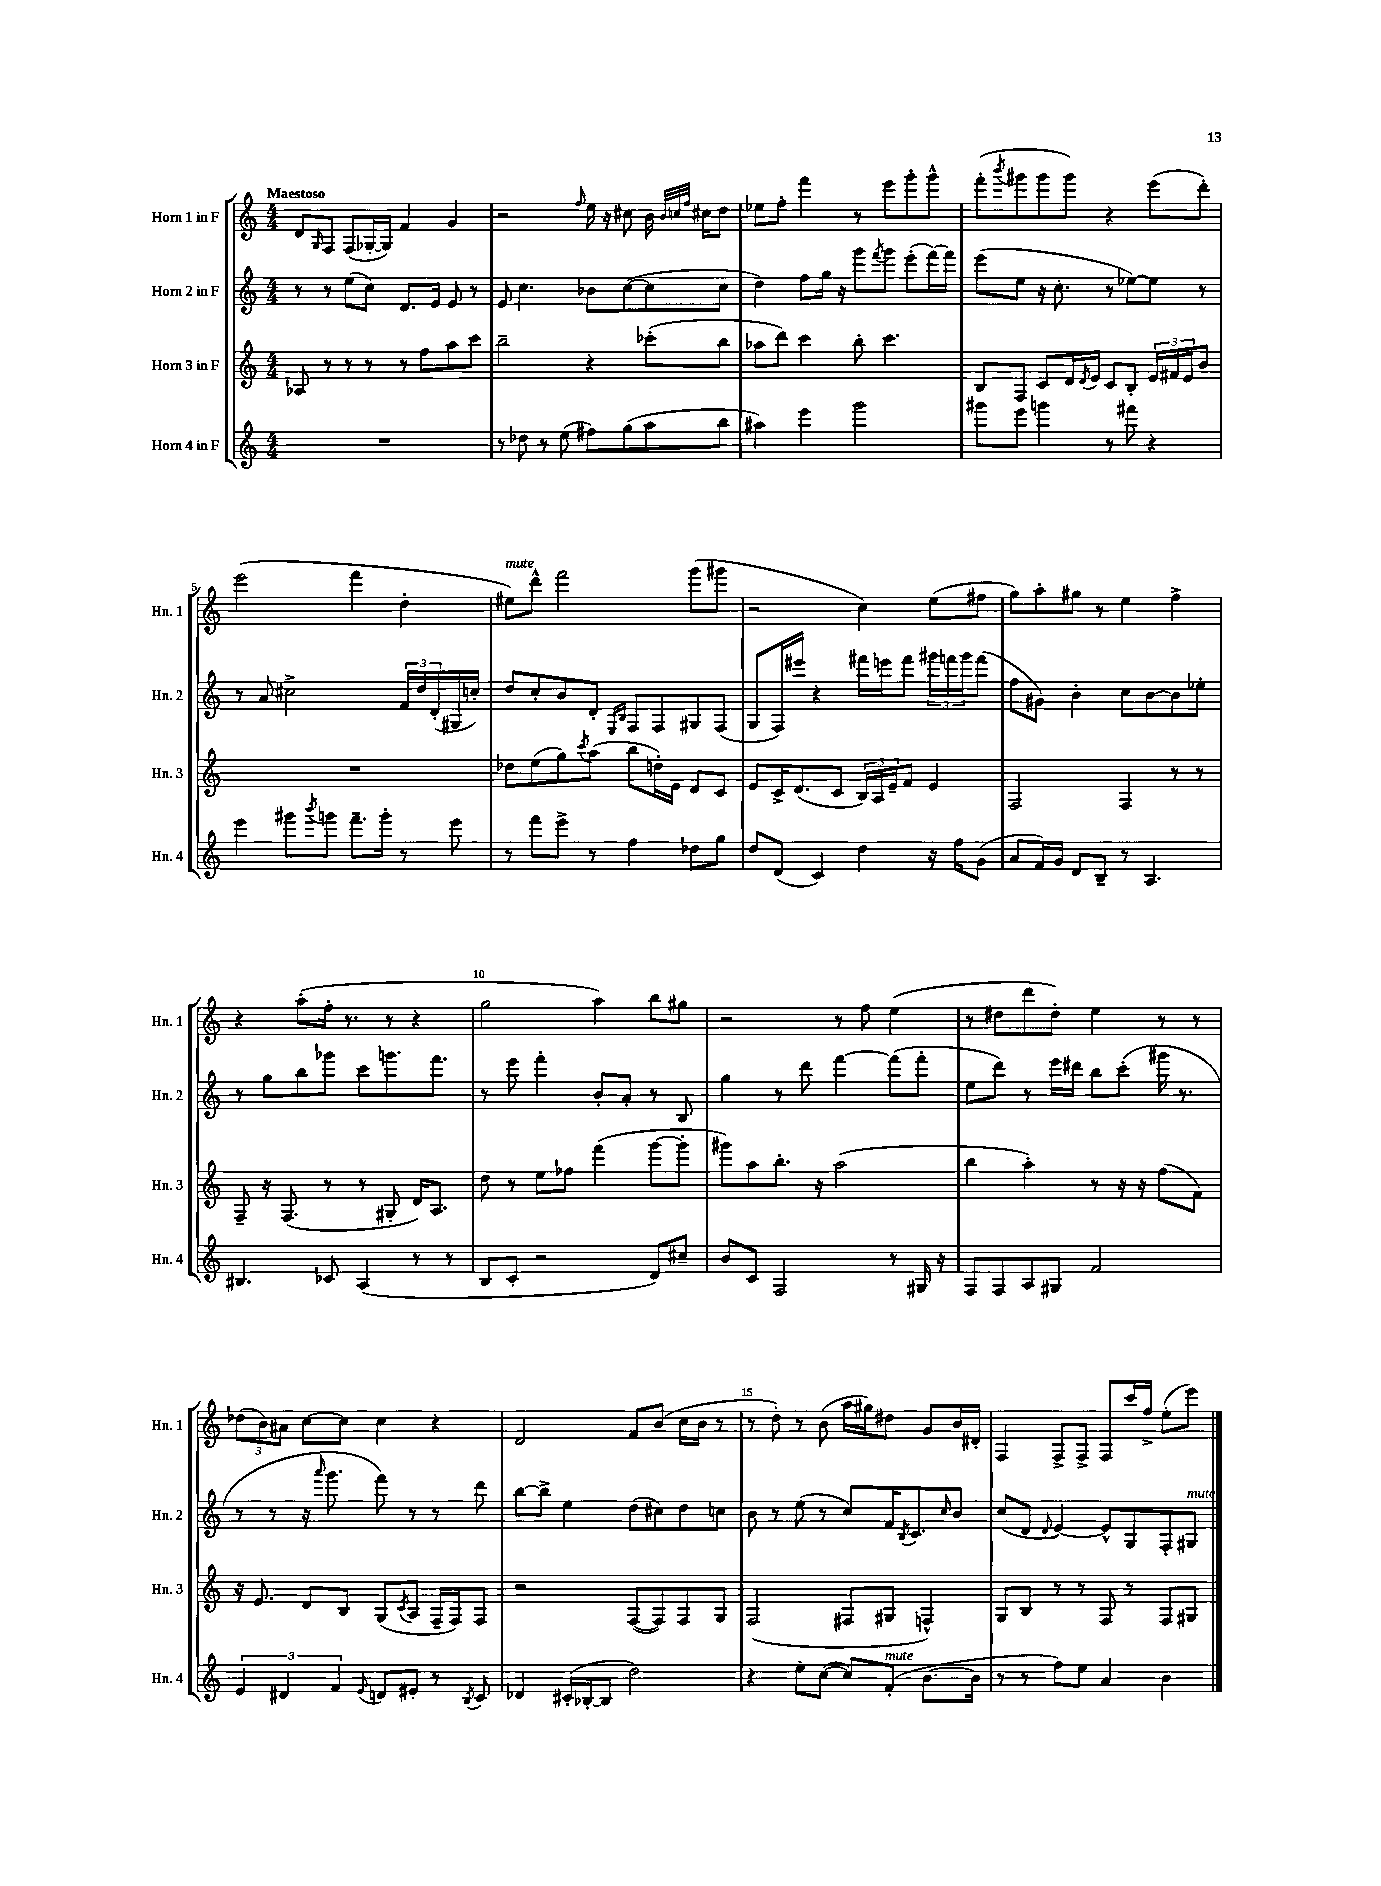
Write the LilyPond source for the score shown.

<<
\new StaffGroup <<
\new Staff = "s0" \with { instrumentName = "Horn 1 in F" shortInstrumentName = "Hn. 1" } {
    \clef treble \key c \major \numericTimeSignature \time 4/4 \tempo "Maestoso"
    d'8 \grace { g16 } f8 f8( ges16~-. ges16) f'4 g'4 |
    r2 \grace { f''16 } e''16 r16 cis''8 b'16 \grace { b'32 c''32 f''32 } cis''16 d''8 |
    ees''8 f''8-. f'''4 r8 e'''8 g'''8-. g'''8-^ |
    f'''8-.( \acciaccatura { b'''8 } gis'''8 gis'''8 gis'''8) r4 e'''8( d'''8-.) |
    e'''2( f'''4 d''4-. |
    eis''8^\markup { \italic "mute" }) d'''8-^ f'''2 g'''8( gis'''8 |
    r2 c''4) e''8( fis''8 |
    g''8) a''8-. gis''8 r8 e''4 f''4-> |
    r4 a''8-.( f''16-. r8. r8 r4 |
    g''2 a''4) b''8 gis''8 |
    r2 r8 f''8 e''4( |
    r8 dis''8 d'''8 dis''8-.) e''4 r8 r8 |
    \tuplet 3/2 { des''8( b'8) ais'8 } c''8~ c''8 c''4 r4 |
    d'2 f'8 b'8( c''16 b'16 r8 |
    r8 d''8-.) r8 b'8( a''16 gis''16) dis''8 g'8 b'16 dis'16-. |
    f4 f8-> f8-> f8 c'''16 f''16-> e''8-.( e'''8) \bar "|." |
}
\new Staff = "s1" \with { instrumentName = "Horn 2 in F" shortInstrumentName = "Hn. 2" } {
    \clef treble \key c \major \numericTimeSignature \time 4/4
    r8 r8 e''8( c''8) d'8. e'16 e'8 r8 |
    e'8 c''4. bes'8 c''8~( c''8 c''8 |
    d''4) f''8 g''16 r16 g'''8 \acciaccatura { f'''8 } g'''8 e'''8-.( f'''16~) f'''16 |
    e'''8( e''8 r16 c''8.-. r8 ees''8~) ees''8 r8 |
    r8 a'8 cis''2-> \tuplet 3/2 { f'16 d''16 d'16-.( } gis16 c''16-.) |
    d''8 c''8-. b'8 d'8-. \grace { e16 b16 } f8 f8 gis8 f8( |
    g8 f16) eis'''16 r4 fis'''16 e'''16 fis'''8 \tuplet 3/2 { gis'''16 f'''16 gis'''16 } f'''8( |
    f''8 gis'8) b'4-. c''8 b'8~ b'8 ees''8-. |
    r8 g''8 b''8 ges'''8 c'''8 g'''8. f'''8. |
    r8 e'''8 f'''4-. b'8-. a'8-. r8 b8 |
    g''4 r8 d'''8 f'''4~ f'''8( f'''8-. |
    e''8 d'''8) r8 e'''16 dis'''16 b''8 c'''8-.( gis'''16 r8. |
    r8 r8 r16 \grace { a'''16 } g'''8. f'''8) r8 r8 d'''8 |
    b''8~ b''8-> e''4 d''8( cis''8) d''8 c''8 |
    b'8 r8 e''8( r8 c''8) f'16 \acciaccatura { b8 } c'8. \grace { c''16 } b'8 |
    c''8( d'8 \appoggiatura { d'8 } e'4~) e'8-^ g8 f8-. gis8^\markup { \italic "mute" } \bar "|." |
}
\new Staff = "s2" \with { instrumentName = "Horn 3 in F" shortInstrumentName = "Hn. 3" } {
    \clef treble \key c \major \numericTimeSignature \time 4/4
    aes8 r8 r8 r8 r8 f''8 a''8 c'''8 |
    b''2-- r4 ces'''8-.( b''8 |
    aes''8 d'''8) c'''4 b''8-. c'''4. |
    b8 f8 c'8 d'16 \acciaccatura { d'8 } e'16 c'8 b8-. \tuplet 3/2 { e'16 fis'16 e'16 } b'8 |
    R1 |
    des''8 e''8( g''8) \acciaccatura { c'''8 } a''8( b''8 d''16-.) e'16 d'8 c'8 |
    e'8 c'16-> d'8.( c'8 \tuplet 3/2 { b16) a16 e'16-- } f'8 e'4 |
    f2 f4 r8 r8 |
    f8-- r16 f8.( r8 r8 gis8-. d'16) a8. |
    d''8 r8 e''8 fes''8 f'''4( g'''8~ g'''8-. |
    gis'''8) a''8 b''8.-. r16 a''2( |
    b''4 a''4-.) r8 r16 r16 f''8( f'8) |
    r16 e'8. d'8 b8 g8( \acciaccatura { c'8 } a8 f16-- f16) f8 |
    r2 f8~( f8) f8 g8 |
    f2( fis8 gis8 f4-^) |
    g8 b8 r8 r8 f8 r8 f8 gis8 \bar "|." |
}
\new Staff = "s3" \with { instrumentName = "Horn 4 in F" shortInstrumentName = "Hn. 4" } {
    \clef treble \key c \major \numericTimeSignature \time 4/4
    R1 |
    r8 des''8 r8 e''8( fis''8) g''8( a''8 b''8 |
    ais''4) e'''4 g'''2 |
    gis'''8 e'''8 g'''4 r8 fis'''8 r4 |
    e'''4 gis'''8 \acciaccatura { b'''8 } g'''8 f'''8.-- g'''16-. r8 e'''8 |
    r8 f'''8 e'''8-> r8 f''4 des''8 g''8 |
    d''8 d'8( c'4) d''4 r16 f''16 g'8( |
    a'8 f'16) g'16 d'8 b8-- r8 a4. |
    bis4. ces'8 a4( r8 r8 |
    b8 c'8-. r2 d'8) cis''8-- |
    b'8 c'8 f2 r8 gis16 r16 |
    f8 f8 a8 gis8 f'2 |
    \tuplet 3/2 { e'4 dis'4 f'4 } \appoggiatura { e'8 } d'8 eis'8-. r8 \acciaccatura { b8 } c'8 |
    des'4 cis'16-.( bes16~-. bes8 d''2) |
    r4 e''8-. c''8~( c''8) f'8-.^\markup { \italic "mute" }( b'8.~ b'16 |
    r8 r8 f''8) e''8 a'4 b'4 \bar "|." |
}
>>
>>
\layout { \context { \Score \override BarNumber.break-visibility = ##(#f #t #t) barNumberVisibility = #(every-nth-bar-number-visible 5) } }
